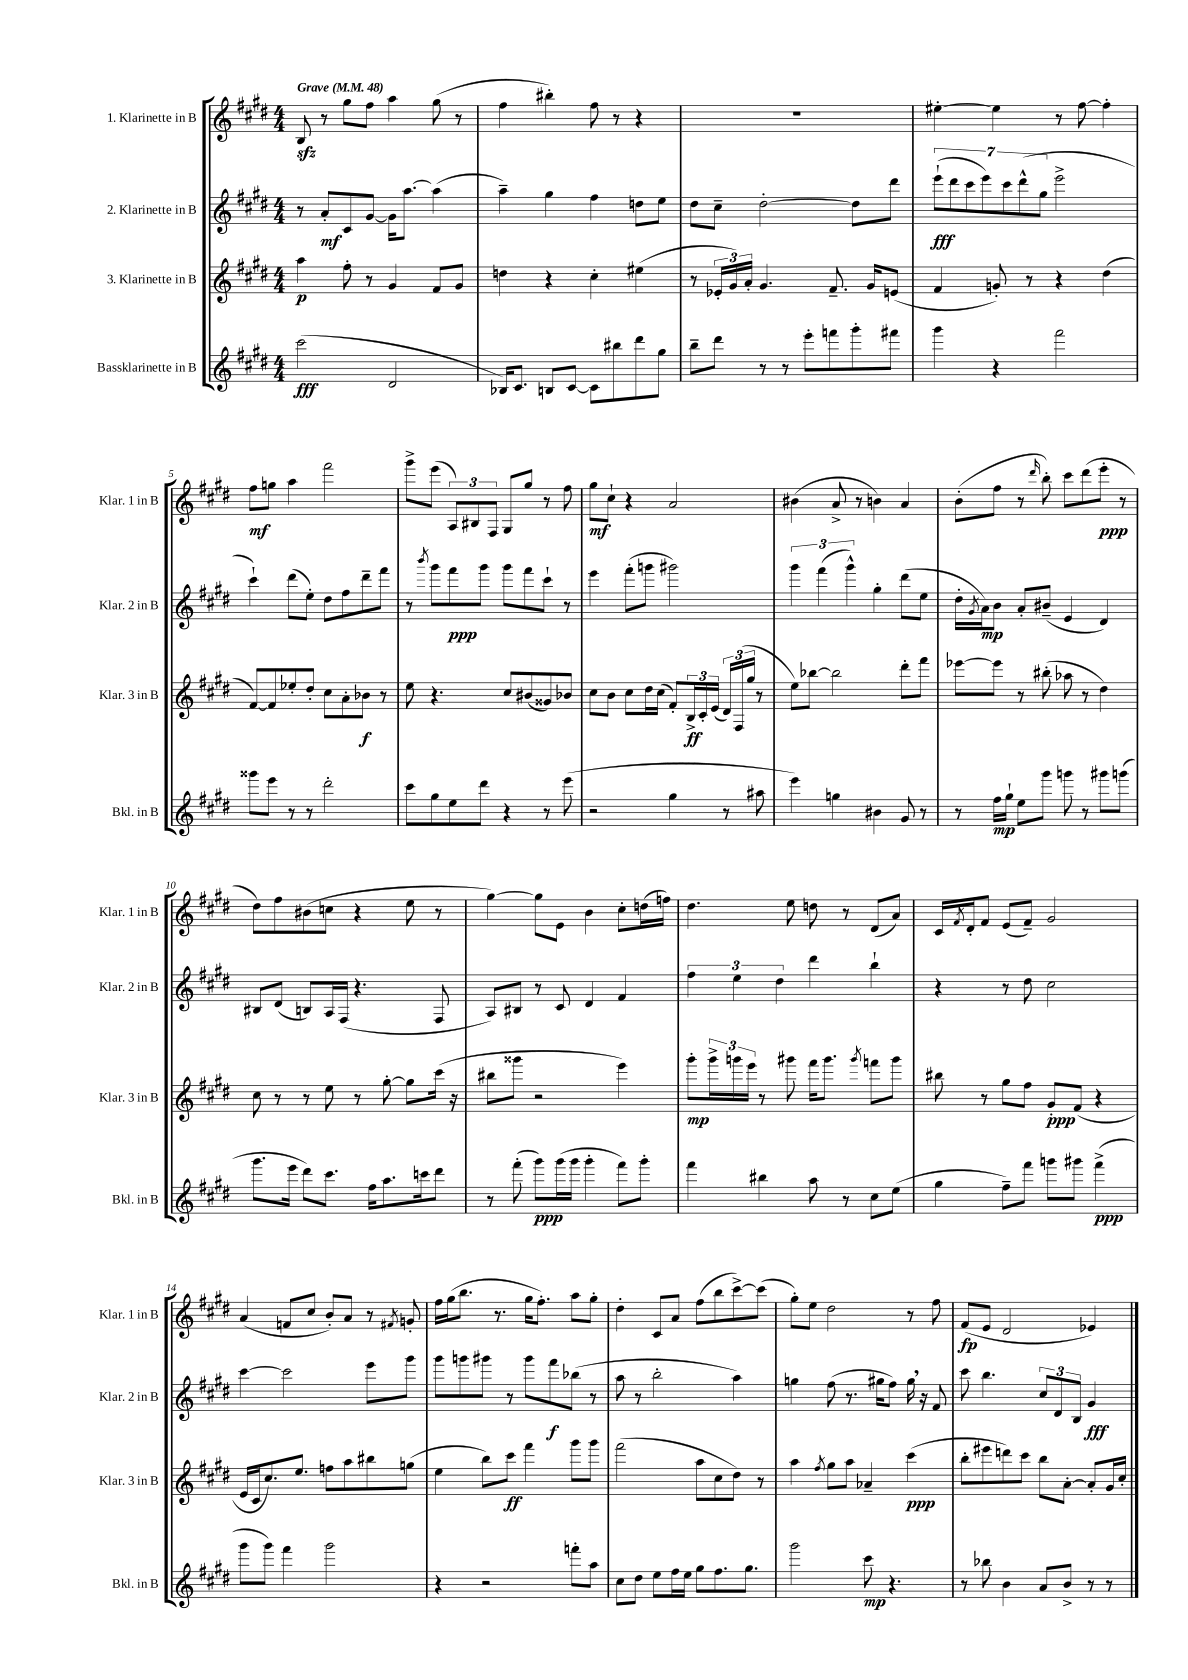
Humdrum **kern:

**kern	**kern	**kern	**kern
*staff4	*staff3	*staff2	*staff1
*clefG2	*clefG2	*clefG2	*clefG2
*k[f#c#g#d#]	*k[f#c#g#d#]	*k[f#c#g#d#]	*k[f#c#g#d#]
*M4/4	*M4/4	*M4/4	*M4/4
*MM48	*MM48	*MM48	*MM48
(2ccc#\	4aa\	8r	8B/
.	.	8a'/L	8r
.	8ff#'\	8c#/	8gg#\L
.	8r	[8g#/J	8ff#\J
2d#/	4g#/	16g#\]LK	4aa\
.	.	[8.aa\J	.
.	8f#/L	(4aa\]	(8gg#\
.	8g#/J	.	8r
=	=	=	=
16B-/LK)	4dd\	4aa~\)	4ff#\
8.c#/J	.	.	.
8B/L	4r	4gg#\	4bb#'\)
[8c#/J	.	.	.
8c#\]L	4cc#'\	4ff#\	8ff#\
8bb#\	.	.	8r
8ddd#\	(4ee#\	8dd\L	4r
8gg#\J	.	8ee\J	.
=	=	=	=
8bb~\L	8r	8dd#\L	1r
8ddd#\J	24e-'/LL	8cc#~\J	.
.	24g#/)	.	.
.	24a'/JJ	.	.
8r	4.g#/	[2dd#'\	.
8r	.	.	.
8eee'\L	.	.	.
8fff\	8.f#~/	.	.
8ggg#'\	.	8dd#\]L	.
.	16g#/LK	.	.
8fff#\J	(8e/J	8ddd#\J	.
=	=	=	=
4ggg#\	4f#/	(14eee`\L	[4ee#'\
.	.	14ddd#\	.
.	.	14ccc#\	.
.	.	14eee\)	.
4r	8g'/)	.	4ee#\]
.	.	14ccc#\	.
.	.	(14ddd#^^\	.
.	8r	.	.
.	.	14gg#\J	.
2fff#\	4r	2eee^\	8r
.	.	.	[8ff#\
.	(4dd#\	.	4ff#'\]
=	=	=	=
8ggg##\L	[8f#/L)	4ccc#`\)	8ff#\L
8eee\J	8f#/]	.	8gg\J
8r	8ee-'/	(8ddd#\L	4aa\
8r	8dd#'/J	8ee'\J)	.
2ddd#'\	8cc#\L	8dd#\L	2fff#\
.	8a'\	8ff#\	.
.	8b-\J	8ddd#~\	.
.	8r	8fff#\J	.
=	=	=	=
8ccc#\L	8ee\	8r	8ggg#^\L
.	.	8qbbb/	.
8gg#\	4.r	8ggg#\L	(8eee\J
8ee\	.	8fff#\	12A/L)
.	.	.	12B#/
8ddd#\J	.	8ggg#\J	.
.	.	.	12F#/J
4r	8cc#/L	8ggg#\L	8G#/L
.	(8b#/	8fff#\	8gg#/J
8r	8g##/)	8ccc#`\J	8r
(8eee\	8b-/J	8r	8ff#\
=	=	=	=
2r	8cc#\L	4eee\	8gg#\L
.	8b\J	.	8cc#`\J
.	8cc#\L	(8fff#'\L	4r
.	16dd#\L	8ggg\J	.
.	(16cc#\JJ	.	.
4gg#\	8f#'/L)	2ggg#\)	2a/
.	24B^/L	.	.
.	24c#'/	.	.
.	(24e/JJ	.	.
8r	24d#/LL)	.	.
.	(24F#/	.	.
.	24gg#/JJ	.	.
8aa#\	8r	.	.
=	=	=	=
4eee\)	8ee\L)	6ggg#\	(4b#\
.	[8bb-\J	.	.
.	.	(6fff#\	.
4gg\	2bb-\]	.	8a^/
.	.	6ggg#^^\)	.
.	.	.	8r
4b#\	.	4gg#'\	4b\)
8g#/	8ddd#'\L	(8ddd#\L	4a/
8r	8fff#\J	8ee\J	.
=	=	=	=
8r	[8eee-\L	16dd#'\LL	(8b'\L
.	.	8qg#/	.
.	.	16a\J)	.
16ff#\LL	8eee-\]J	8b\J	8ff#\J
16gg#`\JJ	.	.	.
8ee\L	8r	8a'/L	8r
.	.	.	16qqddd#/
8ggg#\J	(8bb#'\	(8b#~/J	8bb'\)
8ggg\	8aa-\	4e/	8ccc#\L
8r	8r	.	(8ddd#\
8ggg#\L	4dd#\)	4d#/)	8eee'\J
(8ggg\J	.	.	8r
=	=	=	=
8.ggg#\L	8cc#\	8B#/L	8dd#\L)
.	8r	(8d#/J	8ff#\
16eee\Jk	.	.	.
8ddd#\L)	8r	8B/L)	(8b#\
8.ccc#\J	8ee\	16A/L	8cc\J
.	.	(16F#/JJ	.
.	8r	4.r	4r
16ff#\LK	.	.	.
8.aa\	[8gg#'\	.	.
.	8gg#\]L	.	8ee\
16ccc\k	.	.	.
8ddd#\J	(16ccc#\Jk	8F#/	8r
.	16r	.	.
=	=	=	=
8r	8bb#\L	8A/L)	[4gg#\)
(8fff#'\	8ggg##\J	8B#/J	.
8ggg#\L)	2r	8r	8gg#\]L
(16ggg#\L	.	8c#/	8e\J
16ggg#\JJ	.	.	.
4ggg#'\	.	4d#/	4b\
8fff#\L)	4eee\)	4f#/	8cc#'\L
8ggg#'\J	.	.	(16dd\L
.	.	.	16ff\JJ)
=	=	=	=
4fff#\	8ggg#'\L	6ff#\	4.dd#\
.	24ggg#^\L	.	.
.	24ggg\	6ee\	.
.	24eee\JJ	.	.
4bb#\	8r	.	.
.	.	6dd#\	.
.	8ggg#\	.	8ee\
8aa\	16fff#\LK	4ddd#\	8dd\
.	8.ggg#\J	.	.
8r	.	.	8r
.	8qggg#/	.	.
8cc#\L	8fff\L	4bb`\	(8d#/L
(8ee\J	8ggg#\J	.	8a/J)
=	=	=	=
4gg#\	8bb#\	4r	16c#/LL
.	.	.	8qf#/
.	.	.	16d#'/J
.	8r	.	8f#/J
8ff#~\L)	8gg#\L	8r	(8e/L
8fff#\J	8ff#\J	8dd#\	8f#~/J)
8ggg\L	8g#'/L	2cc#\	2g#/
8ggg#\J	(8f#/J	.	.
(4fff#^\	4r	.	.
=	=	=	=
8ggg#\L	16e/LL	[4ccc#\	(4a/
.	16c#/J	.	.
8ggg#\J)	8.cc#/)	.	.
4fff#\	.	2ccc#\]	8f/L
.	8.ee/J	.	.
.	.	.	8cc#/J
2ggg#\	8ff\L	.	8b'/L)
.	8aa\	.	8a/J
.	8bb#\	8eee\L	8r
.	.	.	8qf#/
.	(8gg\J	8ggg#\J	8g'/
=	=	=	=
4r	4ee\	8ggg#\L	16ff#\LL
.	.	.	(16gg#\J
.	.	8ggg\	8.bb\J
2r	8bb\L)	8ggg#\J	.
.	.	.	8.r
.	8ccc#\J	8r	.
.	4fff#\	8ggg#\L	16gg#\LK
.	.	.	8.ff#'\J)
.	.	8fff#\	.
8fff'\L	8ggg#\L	(8bb-\J	8aa\L
8aa\J	8ggg#\J	8r	8gg#'\J
=	=	=	=
8cc#\L	(2fff#\	8aa\	4dd#'\
8dd#\J	.	8r	.
8ee\L	.	2bb'\	8c#/L
16ff#\L	.	.	8a/J
16ee\JJ	.	.	.
8gg#\L	8aa\L	.	(8ff#\L
8.ff#\	8cc#\	.	8bb\
.	8dd#\J)	4aa\)	[8ccc#^\)
8.gg#\J	.	.	.
.	8r	.	(8ccc#\]J
=	=	=	=
2ggg#\	4aa\	4gg\	8gg#'\L)
.	.	.	8ee\J
.	8qff#/	.	.
.	8gg#\L	(8ff#\	2dd#\
.	8aa\J	8.r	.
8ccc#\	4a-~/	.	.
.	.	16gg#\LK	.
4.r	.	8ff#\J)	.
.	(4ccc#\	16gg#\	8r
.	.	16r	.
.	.	8f#/	8ff#\
=	=	=	=
8r	8bb'\L	8ccc#\	(8f#/L
8bb-\	8eee#\	4.bb\	8e/J
4b\	8ddd\)	.	2d#/
.	8ccc#\J	.	.
8a/L	8bb\L	12cc#/L	.
.	.	12d#/	.
8b^/J	[8a'\J	.	.
.	.	12B/J	.
8r	8a'/]L	4g#/	4e-/)
8r	16g#/L	.	.
.	16cc#'/JJ	.	.
==	==	==	==
*-	*-	*-	*-
